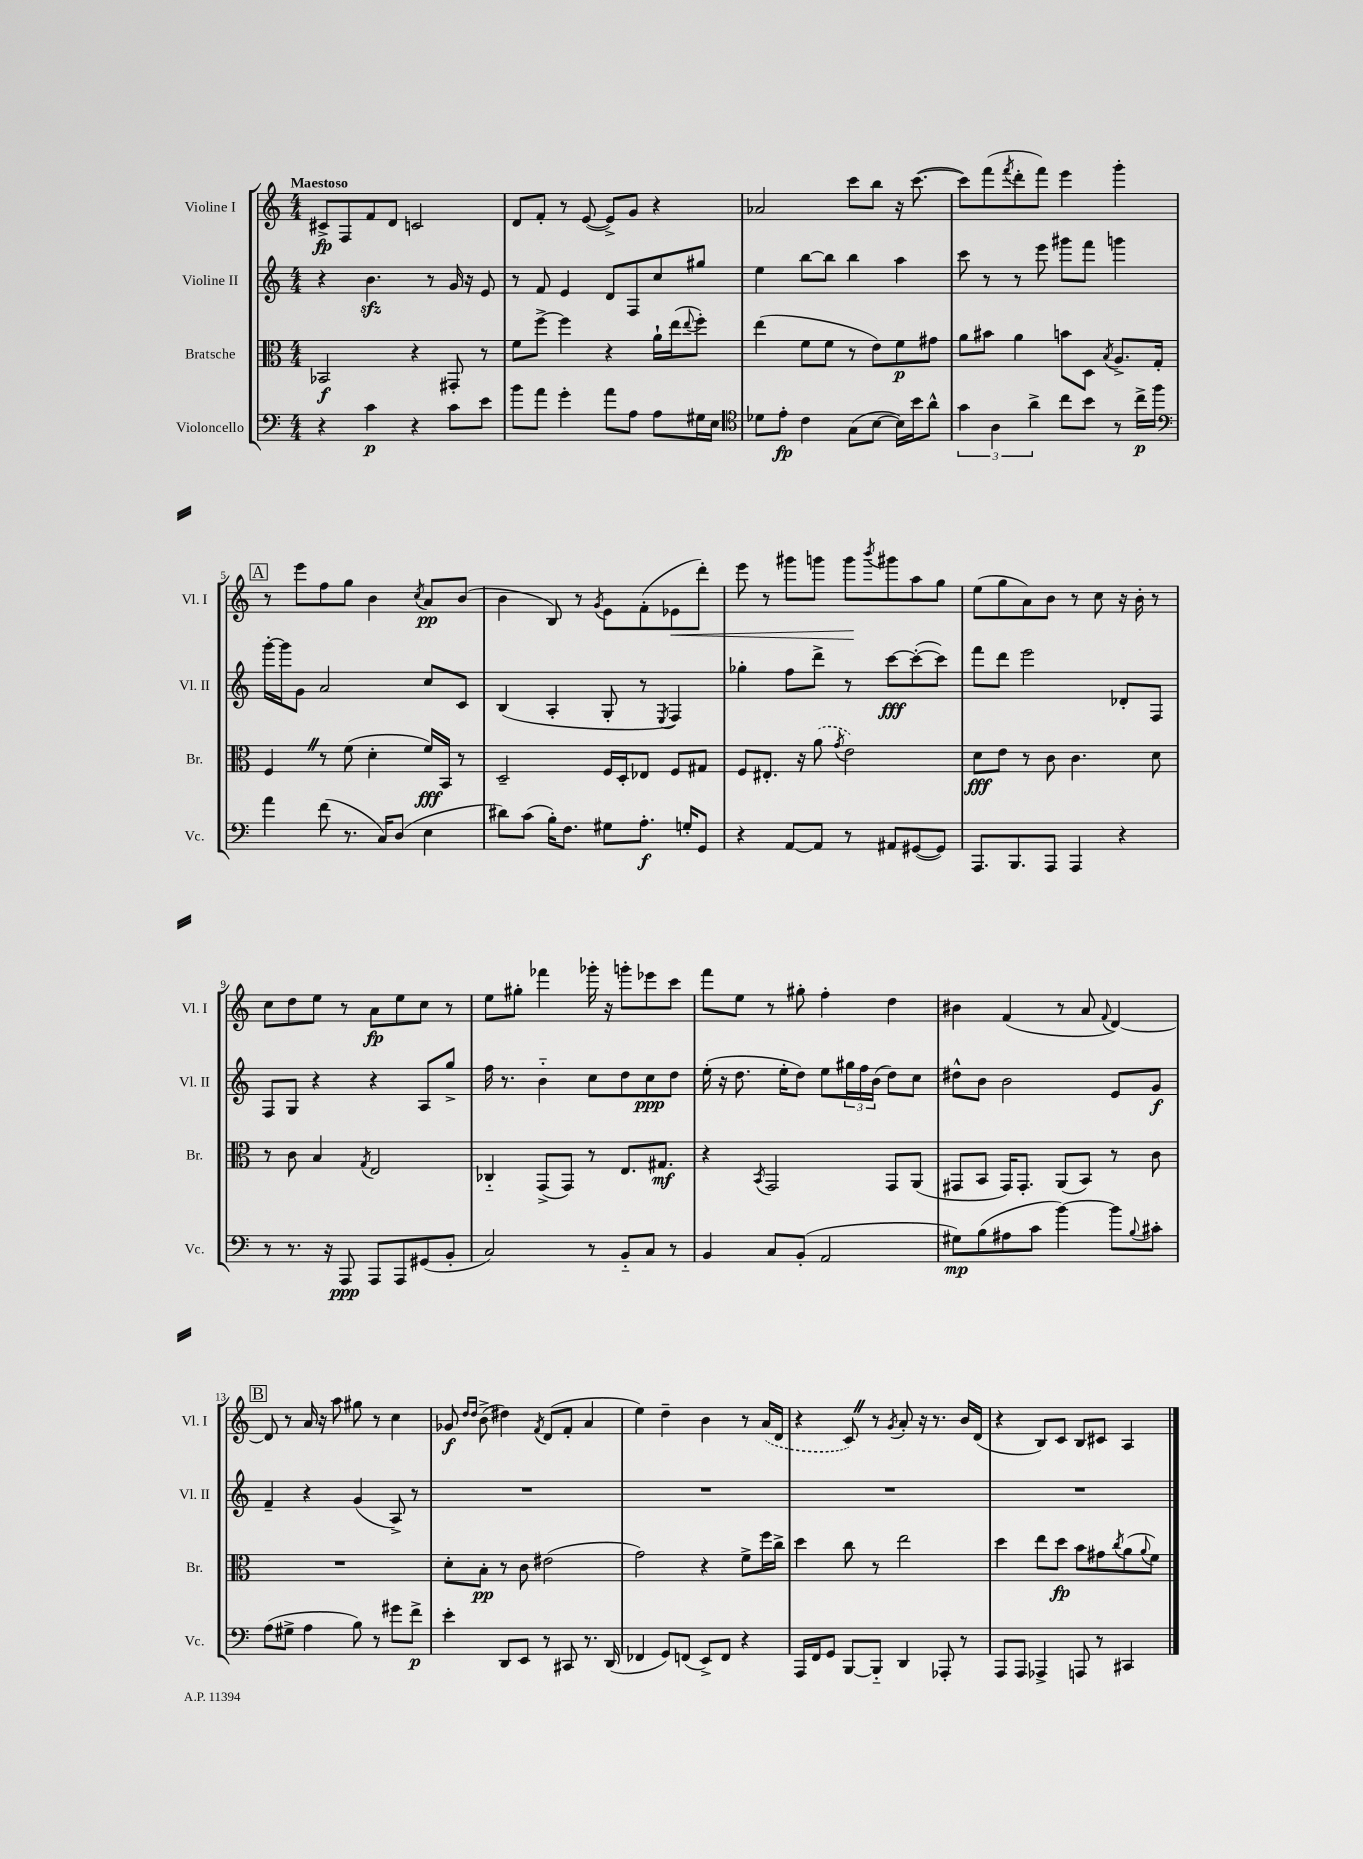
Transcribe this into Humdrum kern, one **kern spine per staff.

**kern	**dynam	**kern	**dynam	**kern	**dynam	**kern	**dynam
*part4	*part4	*part3	*part3	*part2	*part2	*part1	*part1
*staff4	*staff4	*staff3	*staff3	*staff2	*staff2	*staff1	*staff1
*I"Violoncello	*	*I"Bratsche	*	*I"Violine II	*	*I"Violine I	*
*I'Vc.	*	*I'Br.	*	*I'Vl. II	*	*I'Vl. I	*
*clefF4	*	*clefC3	*	*clefG2	*	*clefG2	*
*k[]	*	*k[]	*	*k[]	*	*k[]	*
*M4/4	*	*M4/4	*	*M4/4	*	*M4/4	*
=1	=1	=1	=1	=1	=1	=1	=1
!	!	!	!	!	!	!LO:TX:a:B:t=Maestoso	!
4r	.	2BB-X/	f	4r	.	8c#X^/L	fp
.	.	.	.	.	.	8F/	.
4c\	p	.	.	4.bzz\	.	8f/	.
.	.	.	.	.	.	8d/J	.
4r	.	4r	.	.	.	2cn/	.
.	.	.	.	8r	.	.	.
8c\L	.	8GG#X'/	.	16g/	.	.	.
.	.	.	.	16r	.	.	.
8e\J	.	8r	.	8e/	.	.	.
=2	=2	=2	=2	=2	=2	=2	=2
8b\L	.	8f\L	.	8r	.	8d/L	.
8a\J	.	[8ff^\J	.	8f/	.	8f'/J	.
4g'\	.	4ff\]	.	4e/	.	8r	.
.	.	.	.	.	.	([8e/	.
8a\L	.	4r	.	8d/L	.	8e^/L])	.
8A\J	.	.	.	8F/	.	8g/J	.
8A\L	.	16a`\LL	.	8cc/	.	4r	.
.	.	(16ee\J	.	.	.	.	.
.	.	8qqee/	.	.	.	.	.
16G#X\L	.	8ff'\J)	.	8gg#X/J	.	.	.
16E\JJ	.	.	.	.	.	.	.
=3	=3	=3	=3	=3	=3	=3	=3
*clefC4	*	*	*	*	*	*	*
8d-X\L	.	(4ee\	.	4ee\	.	2a-X/	.
8e'\J	fp	.	.	.	.	.	.
4c\	.	8f\L	.	[8bb\L	.	.	.
.	.	8f\J	.	8bb\J]	.	.	.
(8G\L	.	8r	.	4bb\	.	8ccc\L	.
[8B\J	.	8e\L)	.	.	.	8bb\J	.
16B\LL])	.	8f\	p	4aa\	.	16r	.
16b\J	.	.	.	.	.	([8.ccc\	.
8a^^\J	.	8g#X\J	.	.	.	.	.
=4	=4	=4	=4	=4	=4	=4	=4
6g\	.	8a\L	.	8ccc\	.	8ccc\L])	.
.	.	8b#X\J	.	8r	.	(8fff\	.
6A\	.	.	.	.	.	.	.
.	.	.	.	.	.	8qfff/	.
.	.	4a\	.	8r	.	8ddd'\	.
6a^\	.	.	.	.	.	.	.
.	.	.	.	8eee\	.	8fff\J)	.
8cc\L	.	8bn\L	.	8ggg#X\L	.	4eee\	.
8b\J	.	8D\J	.	8fff\J	.	.	.
.	.	8qB/	.	.	.	.	.
8r	.	8.A^/L	.	4gggn\	.	4ggg'\	.
16cc^\LL	p	.	.	.	.	.	.
16ff\JJ	.	16G'/Jk	.	.	.	.	.
!!LO:LB:g=z
!!LO:REH:place=s1:t=A
=5	=5	=5	=5	=5	=5	=5	=5
*clefF4	*	*	*	*	*	*	*
4a\	.	4FZ/	.	[16ggg'\LL	.	8r	.
.	.	.	.	16ggg\J]	.	.	.
.	.	.	.	8g\J	.	8eee\L	.
(8f\	.	8r	.	2a/	.	8ff\	.
8.r	.	(8f\	.	.	.	8gg\J	.
.	.	4d'\	.	.	.	4b\	.
16C/KL)	.	.	.	.	.	.	.
(8D/J	.	.	.	.	.	.	.
.	.	.	.	.	.	8qcc/	.
4E\	.	16f/LL)	fff	8cc/L	.	8a/L	pp
.	.	16BB/JJ	.	.	.	.	.
.	.	8r	.	8c/J	.	(8b/J	.
=6	=6	=6	=6	=6	=6	=6	=6
8d#X\L)	.	2D~/	.	(4B/	.	4b\	.
(8c\J	.	.	.	.	.	.	.
16B'\KL)	.	.	.	4A'/	.	8B/)	.
8.F\J	.	.	.	.	.	.	.
.	.	.	.	.	.	8r	.
.	.	.	.	.	.	8qg/	.
8G#X\L	.	16F/LL	.	8G'/	.	8e\L	.
.	.	16D'/J	.	.	.	.	.
8.A'\J	f	8E-X/J	.	8r	.	(8f'\	.
.	.	.	.	8qE/	.	.	.
!	!	!	!	!	!	!	!LO:HP:b
.	.	8F/L	.	4F/)	.	8e-X\	<
16Gn'/KL	.	.	.	.	.	.	.
8GG/J	.	8G#X/J	.	.	.	8ddd'\J)	.
=7	=7	=7	=7	=7	=7	=7	=7
4r	.	8F/L	.	4gg-X'\	.	8eee\	.
.	.	8.E#X'/J	.	.	.	8r	.
[8AA/L	.	.	.	8ff\L	.	8ggg#X\L	.
.	.	16r	.	.	.	.	.
8AA/J]	.	(8a\	.	8ddd^\J	.	8gggn\J	.
.	.	8qg/	.	.	.	.	.
8r	.	2e\)	.	8r	.	8ggg\L	.
.	.	.	.	.	.	8qbbb/	.
8AA#X/L	.	.	.	[8ccc\L	fff	8ggg#X\	[
([8GG#X/	.	.	.	(8ccc'\_	.	8aa\	.
8GG#/J])	.	.	.	8ccc\J])	.	8gg\J	.
=8	=8	=8	=8	=8	=8	=8	=8
8.AAA/L	.	8d\L	fff	8fff\L	.	(8ee\L	.
.	.	8e\J	.	8ddd\J	.	8gg\	.
8.BBB/	.	.	.	.	.	.	.
.	.	8r	.	2eee\	.	8a\)	.
8AAA/J	.	8c\	.	.	.	8b\J	.
4AAA/	.	4.c\	.	.	.	8r	.
.	.	.	.	.	.	8cc\	.
4r	.	.	.	8d-X'/L	.	16r	.
.	.	.	.	.	.	16b'\	.
.	.	8d\	.	8F/J	.	8r	.
!!LO:LB:g=z
=9	=9	=9	=9	=9	=9	=9	=9
8r	.	8r	.	8F/L	.	8cc\L	.
8.r	.	8c\	.	8G/J	.	8dd\	.
.	.	4B/	.	4r	.	8ee\J	.
16r	.	.	.	.	.	.	.
8AAA/	ppp	.	.	.	.	8r	.
.	.	8qG/	.	.	.	.	.
8AAA/L	.	2E/	.	4r	.	8a\L	fp
8AAA/	.	.	.	.	.	8ee\	.
(8GG#X/	.	.	.	8A/L	.	8cc\J	.
8BB'/J	.	.	.	8gg^/J	.	8r	.
=10	=10	=10	=10	=10	=10	=10	=10
2C/)	.	4C-X/	.	16ff\	.	8ee\L	.
.	.	.	.	8.r	.	.	.
.	.	.	.	.	.	8gg#X'\J	.
.	.	(8GG^/L	.	4b\	.	4fff-X\	.
.	.	8GG/J)	.	.	.	.	.
8r	.	8r	.	8cc\L	.	16ggg-X'\	.
.	.	.	.	.	.	16r	.
8BB/L	.	8.E/L	.	8dd\	.	8gggn'\L	.
8C/J	.	.	.	8cc\	ppp	8eee-X\	.
.	.	8.G#X/J	mf	.	.	.	.
8r	.	.	.	8dd\J	.	8ccc\J	.
=11	=11	=11	=11	=11	=11	=11	=11
4BB/	.	4r	.	(16ee'\	.	8fff\L	.
.	.	.	.	16r	.	.	.
.	.	.	.	8.dd\	.	8ee\J	.
.	.	8qBB/	.	.	.	.	.
8C/L	.	2GG/	.	.	.	8r	.
.	.	.	.	16ee'\KL	.	.	.
(8BB'/J	.	.	.	8dd\J)	.	8gg#X'\	.
2AA/	.	.	.	8ee\L	.	4ff'\	.
.	.	.	.	24gg#X\L	.	.	.
.	.	.	.	24ff\	.	.	.
.	.	.	.	(24b\JJ	.	.	.
.	.	8GG/L	.	8dd\L)	.	4dd\	.
.	.	(8AA/J	.	8cc\J	.	.	.
=12	=12	=12	=12	=12	=12	=12	=12
8G#X\L)	mp	8GG#X/L	.	8dd#X^^\L	.	4b#X\	.
(8B\	.	8BB/J	.	8b\J	.	.	.
8A#X\	.	16GG#/KL)	.	2b\	.	(4f/	.
.	.	8.GG#'/J	.	.	.	.	.
8c\J	.	.	.	.	.	.	.
[4b\)	.	(8AA/L	.	.	.	8r	.
.	.	8BB/J)	.	.	.	8a/	.
.	.	.	.	.	.	8qqf/	.
8b\L]	.	8r	.	8e/L	.	[4d/)	.
8qqB/	.	.	.	.	.	.	.
8c#X'\J	.	8c\	.	8g/J	f	.	.
!!LO:LB:g=z
!!LO:REH:place=s1:t=B
=13	=13	=13	=13	=13	=13	=13	=13
(8A\L	.	1r	.	4f~/	.	8d/]	.
8G#X^\J	.	.	.	.	.	8r	.
4A\	.	.	.	4r	.	16a/	.
.	.	.	.	.	.	16r	.
.	.	.	.	.	.	8aa\	.
8B\)	.	.	.	(4g/	.	8gg#X\	.
8r	.	.	.	.	.	8r	.
8g#X\L	.	.	.	8A^/)	.	4cc\	.
8f^\J	p	.	.	8r	.	.	.
=14	=14	=14	=14	=14	=14	=14	=14
4e'\	.	8d'\L	.	1r	.	8g-X/	f
.	.	.	.	.	.	16qqdd/LL	.
.	.	.	.	.	.	16qqdd/JJ	.
.	.	8B'\J	pp	.	.	(8b^\	.
8DD/L	.	8r	.	.	.	4dd#X\)	.
8EE/J	.	8c\	.	.	.	.	.
.	.	.	.	.	.	8qf/	.
8r	.	(2e#X\	.	.	.	(8d/L	.
8CC#X/	.	.	.	.	.	8f'/J	.
8.r	.	.	.	.	.	4a/	.
(16DD/	.	.	.	.	.	.	.
=15	=15	=15	=15	=15	=15	=15	=15
4FF-X/	.	2g\)	.	1r	.	4ee\)	.
8GG/L)	.	.	.	.	.	4dd~\	.
(8FFn/J	.	.	.	.	.	.	.
8EE^/L)	.	4r	.	.	.	4b\	.
8FF/J	.	.	.	.	.	.	.
4r	.	8f^\L	.	.	.	8r	.
.	.	16ff\L	.	.	.	(16a/LL	.
.	.	16cc^\JJ	.	.	.	16d/JJ	.
=16	=16	=16	=16	=16	=16	=16	=16
16AAA/LL	.	4dd\	.	1r	.	4r	.
16FF/J	.	.	.	.	.	.	.
8GG/J	.	.	.	.	.	.	.
[8BBB/L	.	8cc\	.	.	.	8cZ/)	.
8BBB/J]	.	8r	.	.	.	8r	.
.	.	.	.	.	.	8qg/	.
4DD/	.	2ee\	.	.	.	8a'/	.
.	.	.	.	.	.	16r	.
.	.	.	.	.	.	8.r	.
8AAA-X'/	.	.	.	.	.	.	.
8r	.	.	.	.	.	16b/LL	.
.	.	.	.	.	.	(16d/JJ	.
=17	=17	=17	=17	=17	=17	=17	=17
8AAA/L	.	4dd\	.	1r	.	4r	.
8AAA/J	.	.	.	.	.	.	.
4AAA-X^/	.	8ee\L	.	.	.	8B/L)	.
.	.	8dd\J	fp	.	.	8c/J	.
8AAAn/	.	8b\L	.	.	.	8B/L	.
8r	.	8g#X\	.	.	.	8c#X/J	.
.	.	8qcc/	.	.	.	.	.
4CC#X/	.	(8a\	.	.	.	4A/	.
.	.	8qqa/	.	.	.	.	.
.	.	8f\J)	.	.	.	.	.
==	==	==	==	==	==	==	==
*-	*-	*-	*-	*-	*-	*-	*-
